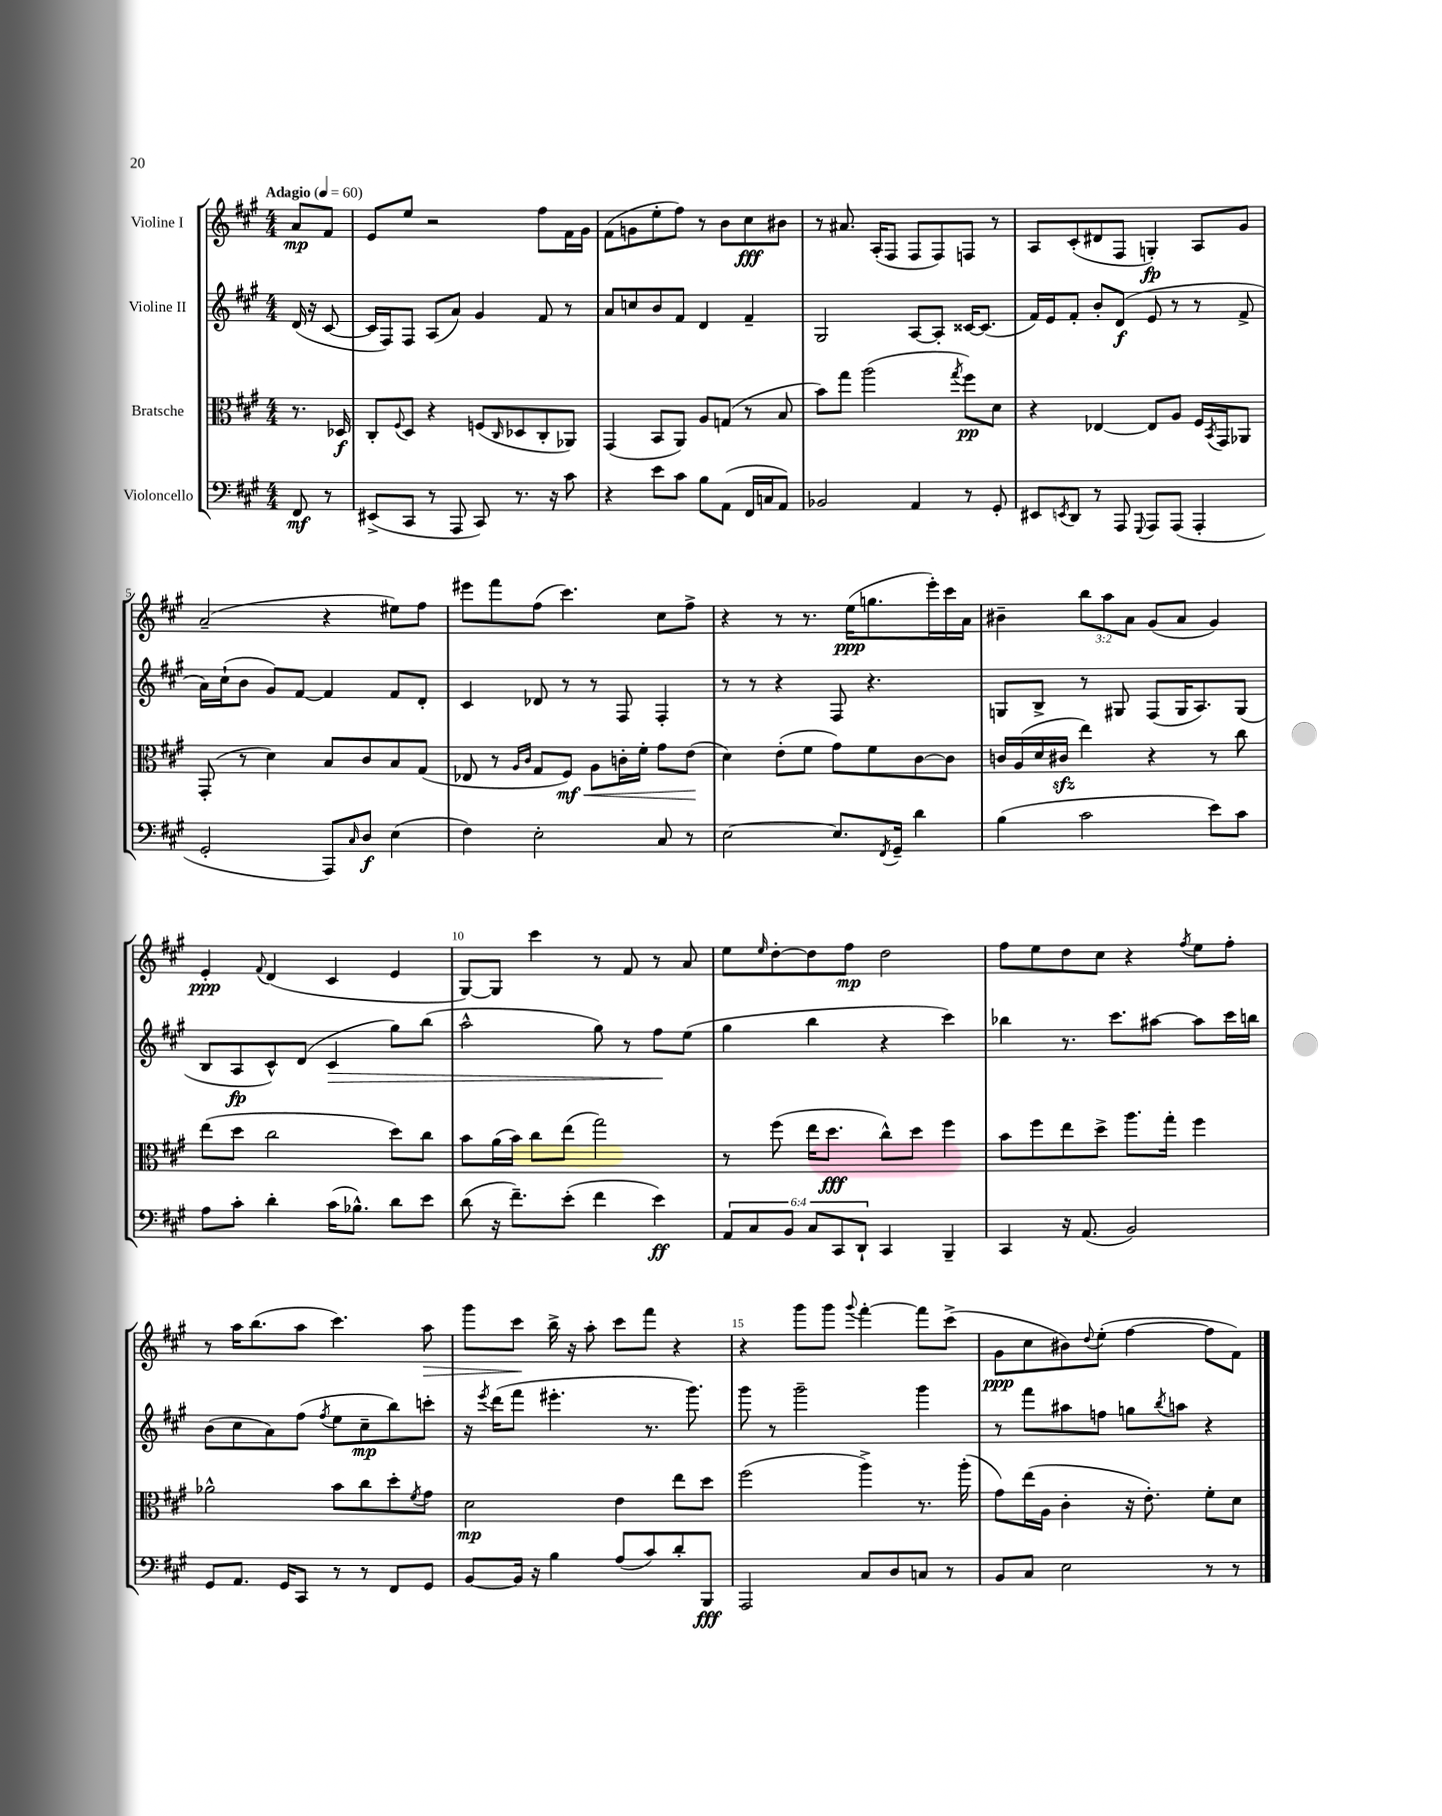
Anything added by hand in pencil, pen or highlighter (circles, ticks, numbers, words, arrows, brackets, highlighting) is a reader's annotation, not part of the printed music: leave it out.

**kern	**kern	**kern	**kern
*staff4	*staff3	*staff2	*staff1
*clefF4	*clefC3	*clefG2	*clefG2
*k[f#c#g#]	*k[f#c#g#]	*k[f#c#g#]	*k[f#c#g#]
*M4/4	*M4/4	*M4/4	*M4/4
*MM60	*MM60	*MM60	*MM60
8FF#/	8.r	(16d/	8a/L
.	.	16r	.
8r	.	[8c#/	8f#/J
.	16D-/	.	.
=	=	=	=
(8EE#^/L	8C#'/L	16c#/]LL	8e/L
.	.	16F#/J)	.
.	8qqF#/	.	.
8CC#/J	8D/J	8F#/J	8ee/J
8r	4r	(8A/L	2r
8AAA/	.	8a/J)	.
8CC#/)	(8F/L	4g#/	.
.	16qqC#/	.	.
8.r	8D-/	.	.
.	8C#'/	8f#/	8ff#\L
16r	.	.	.
8c#\	8AA-/J)	8r	16f#\L
.	.	.	16g#\JJ
=	=	=	=
4r	(4GG#/	8a/L	(8f#\L
.	.	8cc/	8g\
8e\L	8BB/L	8b/	8ee'\
8c#\J	8AA/J)	8f#/J	8ff#\J)
8B\L	8A/L	4d/	8r
(8AA\J	(8G/J	.	8b\L
16FF#/LL	8r	4f#~/	8cc#\
16C/J	.	.	.
8AA/J)	8B/	.	8b#\J
=	=	=	=
2BB-/	8b\L)	2G#/	8r
.	8gg#\J	.	8.a#/
.	(2aa\	.	.
.	.	.	(16A'/LK
.	.	.	8F#/J
4AA/	.	[8A/L	8F#/L
.	.	8A'/]J	8F#/)
.	8qgg#/	.	.
8r	8ff#\L)	[16c##/LK	8F/J
.	.	(8.c##/]J	.
8GG#'/	8d\J	.	8r
=	=	=	=
8EE#/L	4r	16f#/LL)	8A/L
.	.	16e/J	.
8qEE/	.	.	.
8DD/J	.	8f#'/J	(8c#'/
8r	[4E-/	8b'/L	8d#/
8AAA/	.	(8d/J	8F#/J
8qqGGG#/	.	.	.
8AAA/L	8E-/]L	8e/	4G'/)
(8AAA/J	8A/J	8r	.
4AAA'/	16F#/LL	8r	8A/L
.	8qBB/	.	.
.	16GG#/J	.	.
.	8AA-/J	8f#^/	8g#/J
=	=	=	=
2GG#'/	(8GG#'/	16a\LL)	(2a~/
.	.	(16cc#`\J	.
.	8r	8b\J	.
.	4d\)	8g#/L)	.
.	.	[8f#/J	.
8AAA/L)	8B/L	4f#/]	4r
16qqC#/	.	.	.
8D/J	8c#/	.	.
(4E\	8B/	8f#/L	8ee#\L)
.	(8G#/J	8d'/J	8ff#\J
=	=	=	=
4F#\)	8E-/	4c#/	8eee#\L
.	8r	.	8fff#\
.	16qqA/LL	.	.
.	16qqc#/JJ	.	.
2E'\	8G#/L	8d-/	(8ff#\J
.	8F#/J)	8r	4.ccc#\)
.	8A\L	8r	.
.	16c'\L	8F#/	.
.	16f#'\JJ	.	.
8C#/	8g#\L	4F#'/	8cc#\L
8r	(8e\J	.	8ff#^\J
=	=	=	=
[2E\	4d\)	8r	4r
.	.	8r	.
.	(8e'\L	4r	8r
.	8f#\J	.	8.r
8.E/]L	8g#\L)	8F#/	.
.	.	.	(16ee\LK
.	8f#\	4.r	8.gg\
8qFF#/	.	.	.
16GG#~/Jk	.	.	.
4d\	[8c#\	.	.
.	.	.	16eee'\L)
.	8c#\]J	.	16ccc#\
.	.	.	16a\JJ
=	=	=	=
(4B\	16c/LL	8G/L	4b#~\
.	(16A/	.	.
.	16d/	8B^/J	.
.	16c#/JJ	.	.
2c#\	4ee\)	8r	12bb\L
.	.	.	12aa\
.	.	8G#/	.
.	.	.	12a\J
.	4r	(8F#/L	(8g#/L
.	.	16G#/K	8a/J
.	.	8.A/)	.
8e\L)	8r	.	4g#/)
8c#\J	8cc#\	(8G#/J	.
=	=	=	=
8A\L	(8ee\L	8B/L	4e'/
8c#'\J	8dd\J	8A/	.
.	.	.	8qqf#/
4d'\	2cc#\	8c#^^/)	(4d/
.	.	(8d/J	.
(16c#\LK	.	4c#/	4c#/
8.B-^^\J)	.	.	.
8d\L	8dd\L)	8gg#\L)	4e/
8e\J	8cc#\J	(8bb\J	.
=	=	=	=
(8d\	8b\L	2aa^^\	[8G#/L)
16r	(16a\L	.	8G#/]J
8.f#~\L)	16b\JJ)	.	.
.	8cc#\L	.	4ccc#\
(8e'\J	(8ee\J	.	.
4f#\	2gg#\)	8gg#\)	8r
.	.	8r	8f#/
4e\)	.	8ff#\L	8r
.	.	(8ee\J	8a/
=	=	=	=
12AA/L	8r	4gg#\	8ee\L
12C#/	.	.	.
.	.	.	16qqee/
.	(8ff#\	.	[8dd'\
12BB/J	.	.	.
12C#/L	16ee\LK	4bb\	8dd\]
.	8.dd\J	.	.
12CC#/	.	.	.
.	.	.	8ff#\J
12DD`/J	.	.	.
4CC#/	8cc#^^\L)	4r	2dd\
.	8dd\J	.	.
4BBB~/	4ff#\	4ccc#\)	.
=	=	=	=
4CC#/	8b\L	4bb-\	8ff#\L
.	8ff#\	.	8ee\
16r	8ee\	8.r	8dd\
(8.AA/	.	.	.
.	8dd^\J	.	8cc#\J
.	.	8.ccc#\L	.
2BB/)	8.aa\L	.	4r
.	.	[8aa#\J	.
.	16gg#'\Jk	.	.
.	.	.	8qff#/
.	4ff#\	8aa#\]L	8ee\L
.	.	16ccc#\L	8ff#'\J
.	.	16bb\JJ	.
=	=	=	=
8GG#/L	2a-^^\	(8b\L	8r
8.AA/J	.	8cc#\	16aa\LK
.	.	.	(8.bb\
.	.	8a\)	.
16GG#/LK	.	.	.
8CC#/J	.	(8ff#\J	8aa\J
.	.	8qff#/	.
8r	8b\L	8ee\L	4.ccc#\)
8r	8cc#\	8cc#~\	.
8FF#/L	8dd'\	8bb\)	.
.	8qf#/	.	.
8GG#/J	8g#\J	8ccc'\J	8aa\
=	=	=	=
[8BB/L	2d\	16r	8ggg#\L
.	.	8qeee/	.
.	.	(16ddd\LK	.
16BB/]Jk	.	8fff#\J	8ccc#\J
16r	.	.	.
4B\	.	4.eee#'\	16bb^\
.	.	.	16r
.	.	.	8aa'\
(8A/L	4e\	.	8ccc#\L
8c#/)	.	8.r	8fff#\J
8d'/	8ee\L	.	4r
.	.	8.ggg#\)	.
8BBB/J	8dd\J	.	.
=	=	=	=
2AAA/	(2ff#\	8ggg#\	4r
.	.	8r	.
.	.	2ggg#~\	8ggg#\L
.	.	.	8ggg#\J
.	.	.	8qqggg#/
8C#/L	4aa^\)	.	[4fff#'\
8D/	.	.	.
8C/J	8.r	4ggg#\	8fff#\]L
8r	.	.	(8ccc#^\J
.	(16aa'\	.	.
=	=	=	=
8BB/L	8g#\L)	8r	8g#\L
8C#/J	(16ee\L	8fff#\L	8cc#\
.	16A\JJ	.	.
2E\	4c#'\	8aa#\	8b#\)
.	.	.	8qqdd/
.	.	8ff\J	(8ee'\J
.	16r	8gg\L	[4ff#\
.	8.e'\)	.	.
.	.	8qbb/	.
.	.	8aa\J	.
8r	8f#'\L	4r	8ff#\]L
8r	8d\J	.	8f#\J)
==	==	==	==
*-	*-	*-	*-
